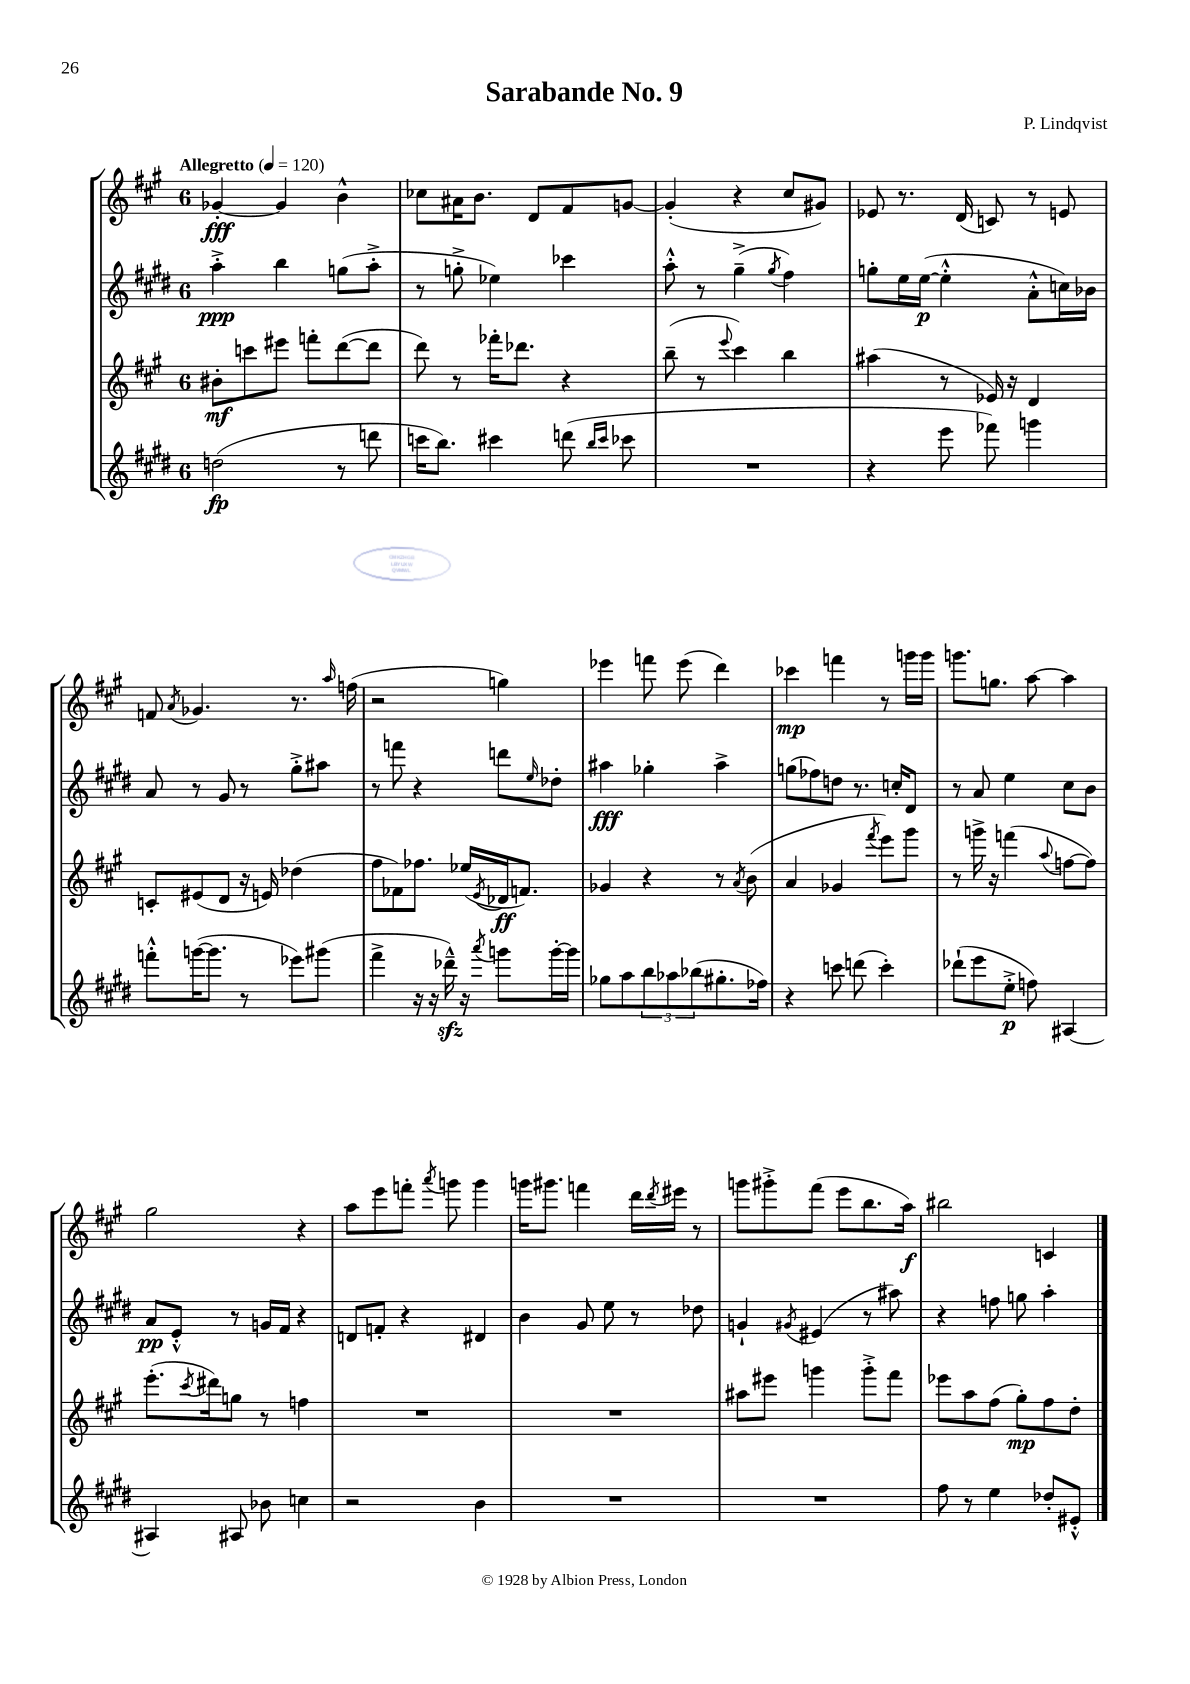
\header { title = "Sarabande No. 9" composer = "P. Lindqvist" }
<<
\new StaffGroup <<
\new Staff = "s0" {
    \clef treble \key a \major \once \override Staff.TimeSignature.style = #'single-digit \time 6/8 \tempo "Allegretto" 4 = 120
    ges'4~-.\fff ges'4 b'4-^ |
    ces''8 ais'16 b'8. d'8 fis'8 g'8~ |
    g'4-.( r4 cis''8 gis'8) |
    ees'8 r8. d'16( c'8) r8 e'8 |
    f'8 \acciaccatura { a'8 } ges'4. r8. \grace { a''16 } f''16( |
    r2 g''4) |
    ees'''4 f'''8 ees'''8( d'''4) |
    ces'''4\mp f'''4 r8 g'''16 g'''16 |
    g'''8. g''8. a''8~ a''4 |
    gis''2 r4 |
    a''8 e'''8 f'''8-. \acciaccatura { a'''8 } g'''8 g'''4 |
    g'''16 gis'''8. f'''4 d'''16 \acciaccatura { d'''8 } eis'''16 r8 |
    g'''8 gis'''8-.-> fis'''8( e'''8 b''8. a''16\f) |
    bis''2 c'4 \bar "|." |
}
\new Staff = "s1" {
    \clef treble \key e \major \once \override Staff.TimeSignature.style = #'single-digit \time 6/8
    a''4-.->\ppp b''4 g''8( a''8-.-> |
    r8 g''8-.-> ees''4) ces'''4 |
    a''8-.-^ r8 gis''4--->( \acciaccatura { gis''8 } fis''4) |
    g''8-. e''16 e''16~\p( e''4-.-^ a'8-.-^ c''16) bes'16 |
    a'8 r8 gis'8 r8 gis''8-.-> ais''8 |
    r8 f'''8 r4 d'''8 \grace { e''16 } des''8-. |
    ais''4\fff ges''4-. ais''4-> |
    g''8( fes''8) d''8 r8. c''16-. dis'8 |
    r8 a'8 e''4 cis''8 b'8 |
    a'8\pp e'8-.-^ r8 g'16 fis'16 r4 |
    d'8 f'8-. r4 dis'4 |
    b'4 gis'8 e''8 r8 des''8 |
    g'4-! \acciaccatura { gis'8 } eis'4( r8 ais''8) |
    r4 f''8 g''8 a''4-. \bar "|." |
}
\new Staff = "s2" {
    \clef treble \key a \major \once \override Staff.TimeSignature.style = #'single-digit \time 6/8
    bis'8-.\mf c'''8 eis'''8 f'''8-. d'''8~( d'''8 |
    d'''8) r8 fes'''16-. des'''8. r4 |
    b''8--( r8 \appoggiatura { e'''8 } cis'''4) b''4 |
    ais''4( r8 ees'16) r16 d'4 |
    c'8-. eis'8( d'8 r16 e'16) des''4( |
    fis''8 fes'8) fes''8. ees''16( \acciaccatura { e'8 } des'16\ff f'8.) |
    ges'4 r4 r8 \acciaccatura { a'8 } b'8( |
    a'4 ges'4 \acciaccatura { fis'''8 } e'''8) gis'''8 |
    r8 g'''16-> r16 f'''4( \appoggiatura { a''8 } f''8~ f''8) |
    e'''8.-.( \acciaccatura { cis'''8 } dis'''16) g''8 r8 f''4 |
    R2. |
    R2. |
    ais''8 eis'''8 g'''4 g'''8-.-> fis'''8 |
    ees'''8 a''8 fis''8( gis''8-.\mp) fis''8 d''8-. \bar "|." |
}
\new Staff = "s3" {
    \clef treble \key e \major \once \override Staff.TimeSignature.style = #'single-digit \time 6/8
    d''2\fp( r8 d'''8 |
    c'''16 b''8.) cis'''4 d'''8( \grace { b''16 cis'''16 } ces'''8 |
    R2. |
    r4 e'''8 fes'''8) g'''4 |
    f'''8-.-^ g'''16~( g'''8. r8 ees'''8) gis'''8( |
    fis'''4-> r16 r16 des'''16---^\sfz) r16 \acciaccatura { a'''8 } g'''8 g'''16~-. g'''16 |
    ges''8 a''8 \tuplet 3/2 { b''8 aes''8 bes''8( } gis''8.-. fes''16) |
    r4 c'''8 d'''8( c'''4-.) |
    des'''8-!( e'''8 e''8-.->\p f''8) ais4~ |
    ais4 ais8 bes'8 c''4 |
    r2 b'4 |
    R2. |
    R2. |
    fis''8 r8 e''4 des''8-. eis'8-.-^ \bar "|." |
}
>>
>>
\layout { \context { \Score \remove "Bar_number_engraver" } }
